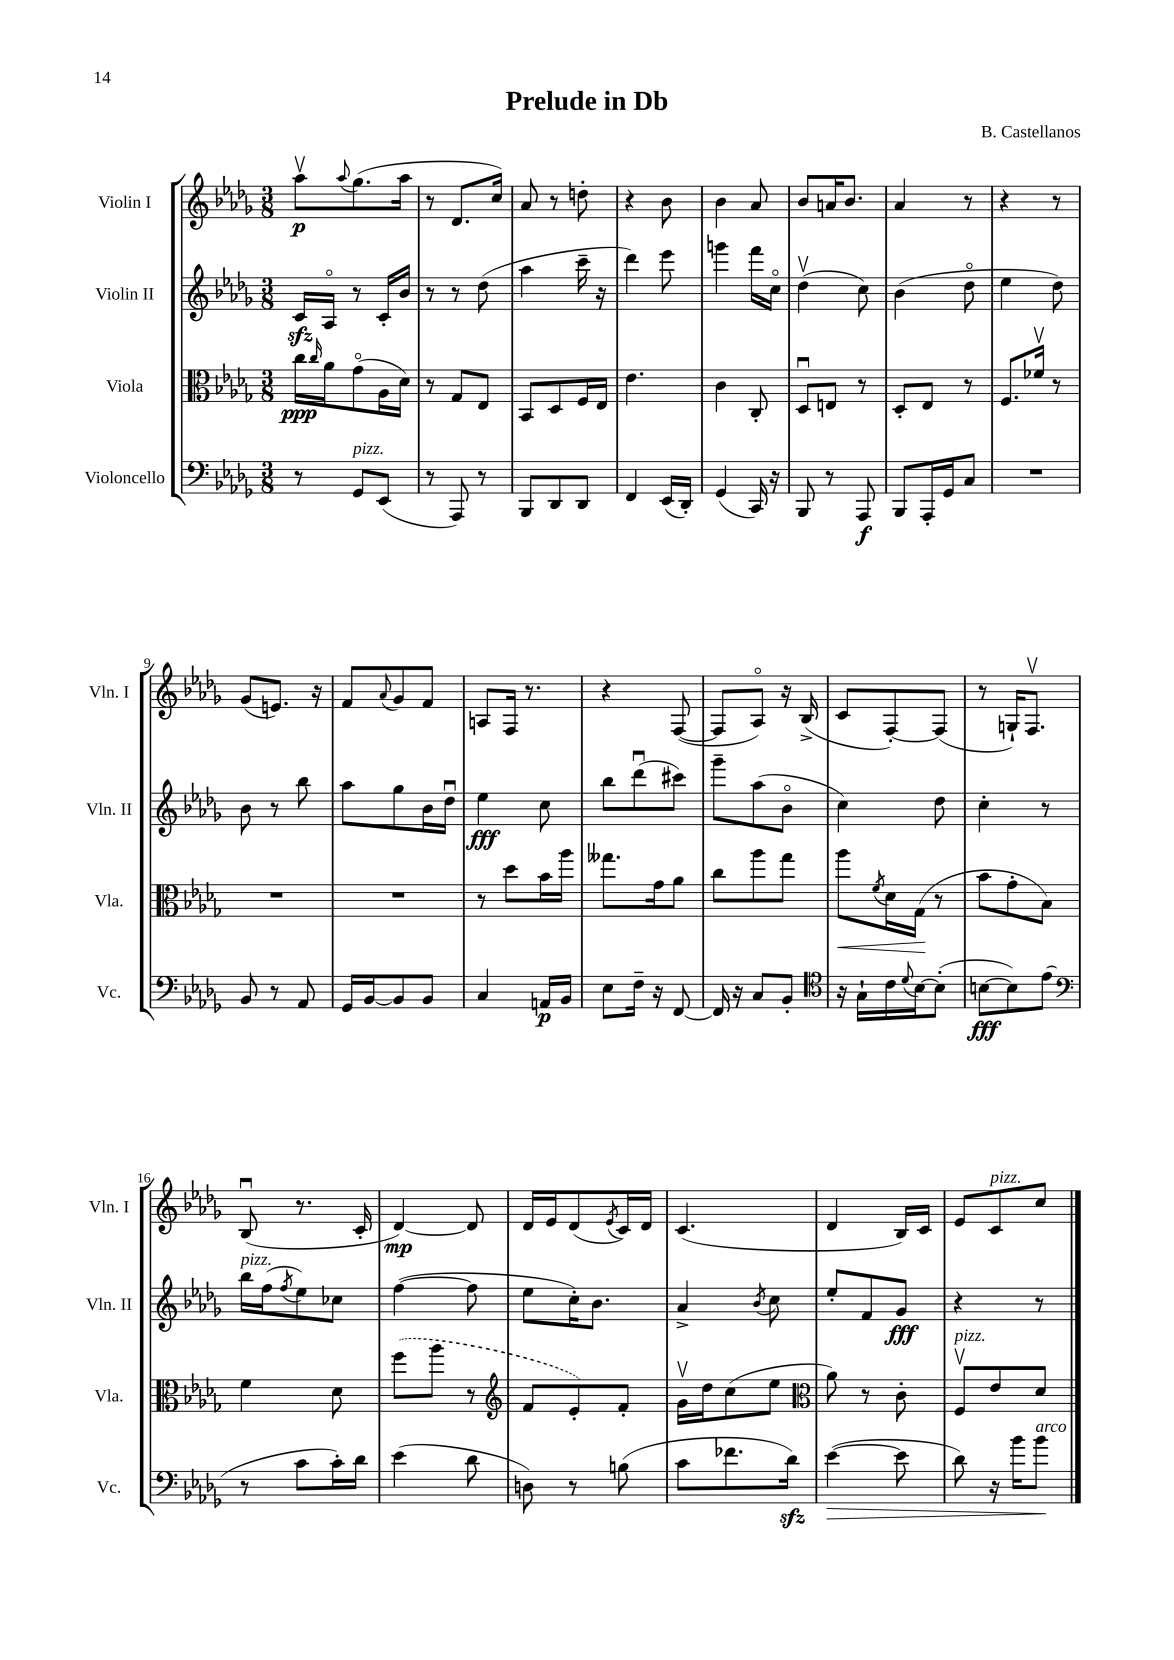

**kern	**dynam	**kern	**dynam	**kern	**dynam	**kern	**dynam
*part4	*part4	*part3	*part3	*part2	*part2	*part1	*part1
*staff4	*staff4	*staff3	*staff3	*staff2	*staff2	*staff1	*staff1
*I"Violoncello	*	*I"Viola	*	*I"Violin II	*	*I"Violin I	*
*I'Vc.	*	*I'Vla.	*	*I'Vln. II	*	*I'Vln. I	*
*clefF4	*	*clefC3	*	*clefG2	*	*clefG2	*
*k[b-e-a-d-g-]	*	*k[b-e-a-d-g-]	*	*k[b-e-a-d-g-]	*	*k[b-e-a-d-g-]	*
*M3/8	*	*M3/8	*	*M3/8	*	*M3/8	*
=1	=1	=1	=1	=1	=1	=1	=1
8r	.	16cc\LL	ppp	16czz/LL	.	8aa-v\L	p
.	.	16qqcc/	.	.	.	.	.
.	.	16a-\J	.	16A-/JJ	.	.	.
.	.	.	.	.	.	8qqaa-/	.
!LO:TX:a:i:t=pizz.	!	!	!	!	!	!	!
8GG-/L	.	(8g-\	.	8r	.	(8.gg-\	.
(8EE-/J	.	16A-\L	.	16c'/LL	.	.	.
.	.	16d-\JJ)	.	16b-/JJ	.	16aa-\Jk	.
=2	=2	=2	=2	=2	=2	=2	=2
8r	.	8r	.	8r	.	8r	.
8AAA-/)	.	8G-/L	.	8r	.	8.d-/L	.
8r	.	8E-/J	.	(8dd-\	.	.	.
.	.	.	.	.	.	16cc/Jk)	.
=3	=3	=3	=3	=3	=3	=3	=3
8BBB-/L	.	8BB-/L	.	4aa-\	.	8a-/	.
8DD-/	.	8D-/	.	.	.	8r	.
8DD-/J	.	16F/L	.	16ccc~\	.	8ddn'\	.
.	.	16E-/JJ	.	16r	.	.	.
=4	=4	=4	=4	=4	=4	=4	=4
4FF/	.	4.e-\	.	4ddd-\)	.	4r	.
(16EE-/LL	.	.	.	8eee-\	.	8b-\	.
16DD-'/JJ)	.	.	.	.	.	.	.
=5	=5	=5	=5	=5	=5	=5	=5
(4GG-/	.	4c\	.	4gggn\	.	4b-\	.
16CC/)	.	8C'/	.	16fff\LL	.	8a-/	.
16r	.	.	.	16cc\JJ	.	.	.
=6	=6	=6	=6	=6	=6	=6	=6
8BBB-/	.	8D-u/L	.	(4dd-v\	.	8b-/L	.
8r	.	8En/J	.	.	.	16an/K	.
.	.	.	.	.	.	8.b-/J	.
8AAA-/	f	8r	.	8cc\)	.	.	.
=7	=7	=7	=7	=7	=7	=7	=7
8BBB-/L	.	8D-'/L	.	(4b-\	.	4a-/	.
16AAA-'/L	.	8E-/J	.	.	.	.	.
16GG-/J	.	.	.	.	.	.	.
8C/J	.	8r	.	8dd-\	.	8r	.
=8	=8	=8	=8	=8	=8	=8	=8
4.r	.	8.F/L	.	4ee-\	.	4r	.
.	.	16f-Xv/Jk	.	.	.	.	.
.	.	8r	.	8dd-\)	.	8r	.
!!LO:LB:g=z
=9	=9	=9	=9	=9	=9	=9	=9
8BB-/	.	4.r	.	8b-\	.	(8g-/L	.
8r	.	.	.	8r	.	8.en/J)	.
8AA-/	.	.	.	8bb-\	.	.	.
.	.	.	.	.	.	16r	.
=10	=10	=10	=10	=10	=10	=10	=10
16GG-/LL	.	4.r	.	8aa-\L	.	8f/L	.
[16BB-/J	.	.	.	.	.	.	.
.	.	.	.	.	.	8qqa-/	.
8BB-/]	.	.	.	8gg-\	.	8g-/	.
8BB-/J	.	.	.	16b-\L	.	8f/J	.
.	.	.	.	16dd-u\JJ	.	.	.
=11	=11	=11	=11	=11	=11	=11	=11
4C/	.	8r	.	4ee-\	fff	8An/L	.
.	.	8dd-\L	.	.	.	16F/Jk	.
.	.	.	.	.	.	8.r	.
16AAn/LL	p	16b-\L	.	8cc\	.	.	.
16BB-/JJ	.	16aa-\JJ	.	.	.	.	.
=12	=12	=12	=12	=12	=12	=12	=12
8E-\L	.	8.gg--X\L	.	8bb-\L	.	4r	.
16F~\Jk	.	.	.	(8ddd-u\	.	.	.
16r	.	16g-\k	.	.	.	.	.
[8FF/	.	8a-\J	.	8ccc#X\J)	.	([8F/	.
=13	=13	=13	=13	=13	=13	=13	=13
16FF/]	.	8cc\L	.	8ggg-~\L	.	8F/L]	.
16r	.	.	.	.	.	.	.
8C/L	.	8aa-\	.	(8aa-\	.	8A-/J)	.
8BB-'/J	.	8gg-\J	.	8b-\J	.	16r	.
.	.	.	.	.	.	(16B-^/	.
=14	=14	=14	=14	=14	=14	=14	=14
*clefC4	*	*	*	*	*	*	*
!	!	!	!LO:HP:b	!	!	!	!
16r	.	8aa-\L	<	4cc\)	.	8c/L	.
16G-`\LL	.	.	.	.	.	.	.
.	.	8qf/	.	.	.	.	.
16c\	.	16d-\L	.	.	.	[8F'/)	.
8qqd-/	.	.	.	.	.	.	.
[16B-\J	.	(16G-\JJ	.	.	.	.	.
(8B-'\J]	.	8r	[	8dd-\	.	(8F/J]	.
=15	=15	=15	=15	=15	=15	=15	=15
[8Bn\L	fff	8b-\L	.	4cc'\	.	8r	.
8B\])	.	8g-'\	.	.	.	16Gn`/KL)	.
.	.	.	.	.	.	8.Fv/J	.
(8e-\J	.	8B-\J)	.	8r	.	.	.
!!LO:LB:g=z
=16	=16	=16	=16	=16	=16	=16	=16
*clefF4	*	*	*	*	*	*	*
!	!	!	!	!LO:TX:a:i:t=pizz.	!	!	!
8r	.	4f\	.	16bb-\LL	.	(8B-u/	.
.	.	.	.	(16ff\J	.	.	.
.	.	.	.	8qff/	.	.	.
8c\L	.	.	.	8ee-\)	.	8.r	.
16c'\L)	.	8d-\	.	8cc-X\J	.	.	.
16d-\JJ	.	.	.	.	.	16c'/	.
=17	=17	=17	=17	=17	=17	=17	=17
(4e-\	.	(8ff\L	.	([4ff\	.	[4d-/)	mp
.	.	8aa-\J	.	.	.	.	.
8d-\	.	8r	.	8ff\]	.	8d-/]	.
=18	=18	=18	=18	=18	=18	=18	=18
*	*	*clefG2	*	*	*	*	*
8Dn\)	.	8f/L	.	8ee-\L	.	16d-/LL	.
.	.	.	.	.	.	16e-/J	.
8r	.	8e-'/)	.	16cc'\K)	.	(8d-/	.
.	.	.	.	8.b-\J	.	.	.
.	.	.	.	.	.	8qe-/	.
(8Bn\	.	8f'/J	.	.	.	16c/L)	.
.	.	.	.	.	.	16d-/JJ	.
=19	=19	=19	=19	=19	=19	=19	=19
8c\L	.	16g-v\LL	.	4a-^/	.	(4.c/	.
.	.	16dd-\J	.	.	.	.	.
8.f-X\	.	(8cc\	.	.	.	.	.
.	.	.	.	8qb-/	.	.	.
.	.	8ee-\J	.	8cc\	.	.	.
16d-zz\Jk)	.	.	.	.	.	.	.
=20	=20	=20	=20	=20	=20	=20	=20
*	*	*clefC3	*	*	*	*	*
!	!LO:HP:b	!	!	!	!	!	!
([4e-\	>	8a-\)	.	8ee-'/L	.	4d-/	.
.	.	8r	.	8f/	.	.	.
8e-\]	.	8c'\	.	8g-/J	fff	16B-/LL)	.
.	.	.	.	.	.	16c/JJ	.
=21	=21	=21	=21	=21	=21	=21	=21
!	!	!LO:TX:a:i:t=pizz.	!	!	!	!	!
8d-\)	.	8Fv/L	.	4r	.	8e-/L	.
!	!	!	!	!	!	!LO:TX:a:i:t=pizz.	!
16r	.	8e-/	.	.	.	8c/	.
16b-\KL	.	.	.	.	.	.	.
!LO:TX:a:i:t=arco	!	!	!	!	!	!	!
8b-\J	.	8d-/J	.	8r	.	8cc/J	.
.	]	.	.	.	.	.	.
==	==	==	==	==	==	==	==
*-	*-	*-	*-	*-	*-	*-	*-
